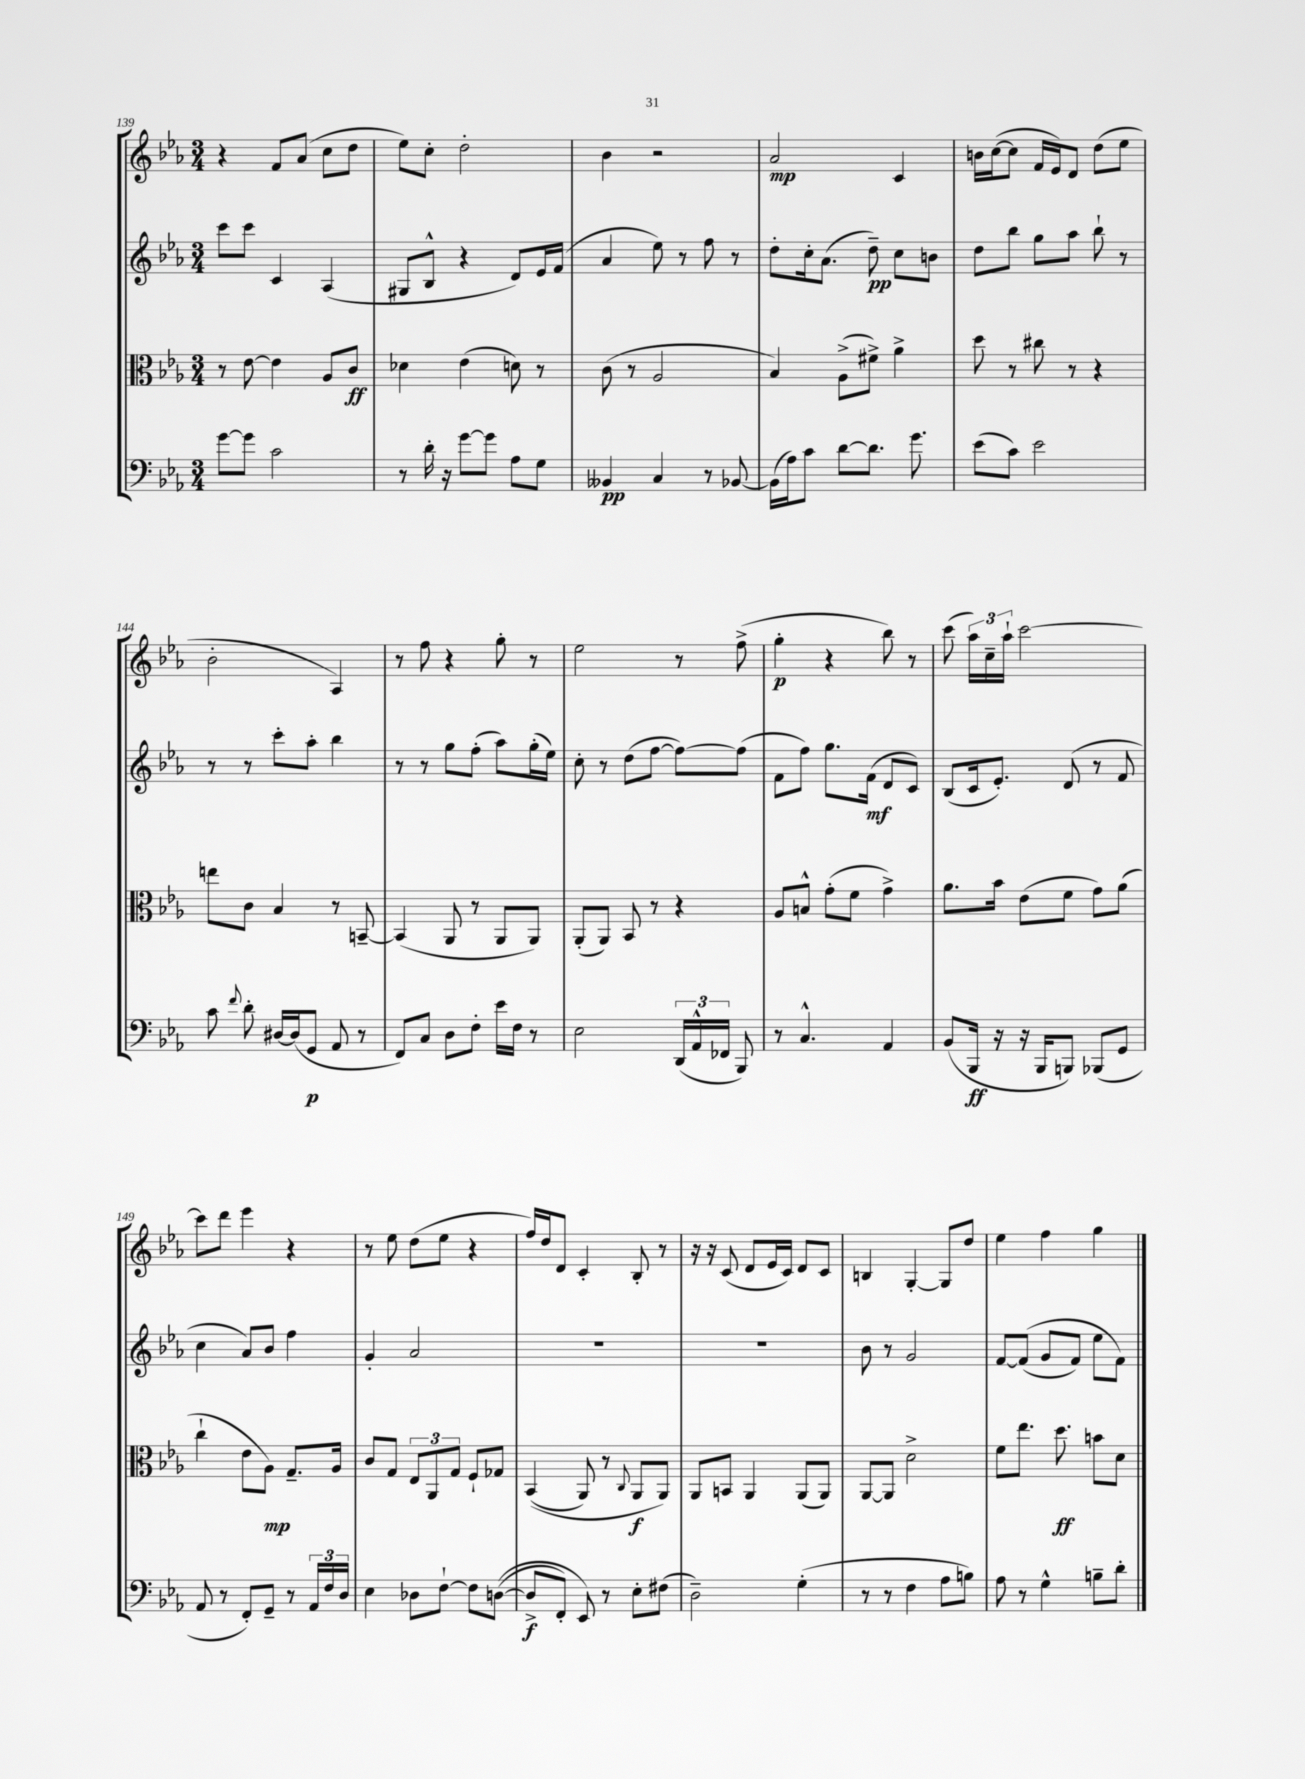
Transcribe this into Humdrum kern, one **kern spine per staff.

**kern	**kern	**kern	**kern
*staff4	*staff3	*staff2	*staff1
*clefF4	*clefC3	*clefG2	*clefG2
*k[b-e-a-]	*k[b-e-a-]	*k[b-e-a-]	*k[b-e-a-]
*M3/4	*M3/4	*M3/4	*M3/4
[8g\L	8r	8ccc\L	4r
8g\]J	[8e-\	8ccc\J	.
2c\	4e-\]	4c/	8f/L
.	.	.	(8a-/J
.	8A-/L	(4A-/	8cc\L
.	8c/J	.	8dd\J
=	=	=	=
8r	4d-\	8G#/L	8ee-\L)
16d'\	.	8B-^^/J	8cc'\J
16r	.	.	.
[8g\L	(4e-\	4r	2dd'\
8g\]J	.	.	.
8A-\L	8d\)	8d/L)	.
8G\J	8r	16e-/L	.
.	.	(16f/JJ	.
=	=	=	=
4BB--/	(8c\	4a-/	4b-\
.	8r	.	.
4C/	2A-/	8ee-\)	2r
.	.	8r	.
8r	.	8ff\	.
[8BB-/	.	8r	.
=	=	=	=
(16BB-\]LL	4B-/)	8dd'\L	2a-/
16A-\J)	.	.	.
8c\J	.	16cc'\k	.
.	.	(8.a-\J	.
[8d\L	(8A-^\L	.	.
8.d\]J	8f#^\J)	8dd~\)	.
.	4a-^\	8cc\L	4c/
8.g\	.	.	.
.	.	8b\J	.
=	=	=	=
(8e-\L	8dd\	8dd\L	16b\LL
.	.	.	([16cc\J
8c\J)	8r	8bb-\J	8cc\]J
2e-\	8cc#\	8gg\L	16f/LL
.	.	.	16e-/J)
.	8r	8aa-\J	8d/J
.	4r	8bb-`\	(8dd\L
.	.	8r	8ee-\J
=	=	=	=
8c\	8ee\L	8r	2b-'\
8qqf/	.	.	.
8d'\	8c\J	8r	.
[16D#/LL	4B-/	8ccc'\L	.
(16D#/]J	.	.	.
8GG/J	.	8aa-'\J	.
8AA-/	8r	4bb-\	4A-/)
8r	[8BB~/	.	.
=	=	=	=
8FF/L)	(4BB/]	8r	8r
8C/J	.	8r	8ff\
8D\L	8AA-/	8gg\L	4r
8F'\J	8r	(8ff'\J	.
16e-\LL	8AA-/L	8aa-\L)	8gg'\
16F\JJ	.	.	.
8r	8AA-/J)	(16gg'\L	8r
.	.	16ee-\JJ)	.
=	=	=	=
2E-\	(8AA-'/L	8cc'\	2ee-\
.	8AA-/J)	8r	.
.	8BB-/	(8dd\L	.
.	8r	[8ff\J	.
(24DD/LL	4r	8ff\_L)	8r
24AA-^^/	.	.	.
24FF-/JJ	.	.	.
8BBB-/)	.	(8ff\]J	(8ff^\
=	=	=	=
8r	8A-/L	8f\L	4gg'\
4.C^^/	8B^^/J	8ff\J)	.
.	(8g'\L	8.gg\L	4r
.	8f\J	.	.
.	.	(16f\Jk	.
4AA-/	4g^\)	8d/L	8bb-\)
.	.	8c/J)	8r
=	=	=	=
(8BB-/L	8.a-\L	(8B-/L	(8ccc\
16BBB-/Jk	.	16c/k	24aa-\LL)
.	.	.	24cc~\
16r	16b-\Jk	8.e-'/J)	.
.	.	.	24aa-`\JJ
16r	(8e-\L	.	[2ccc\
16BBB-/LK	.	.	.
8BBB/J)	8f\J	(8d/	.
(8BBB-/L	8g\L)	8r	.
8GG/J	(8a-\J	8f/	.
=	=	=	=
8AA-/	4cc`\	4cc\	8ccc\]L
8r	.	.	8ddd\J
8FF'/L)	8e-\L	8a-/L)	4eee-\
8GG~/J	8A-\J)	8b-/J	.
8r	8.G~/L	4ff\	4r
24AA-/LL	.	.	.
24F/	.	.	.
.	16A-/Jk	.	.
24D/JJ	.	.	.
=	=	=	=
4E-\	8c/L	4g'/	8r
.	8G/J	.	8ee-\
8D-\L	12E-/L	2a-/	(8dd\L
.	12AA-/	.	.
[8F`\J	.	.	8ee-\J
.	12G/J	.	.
8F\]L	8F`/L	.	4r
&(([8D\J	8G-/J	.	.
=	=	=	=
8D^/]L	&((4BB-/	2.r	16ff/LL)
.	.	.	16dd/J
8FF'/J)	.	.	8d/J
8EE-/&)	8AA-/)	.	4c'/
8r	8r	.	.
.	8qqC/	.	.
8E-'\L	8AA-/L	.	8B-'/
(8F#\J	8AA-/J&)	.	8r
=	=	=	=
2D~\)	8AA-/L	2.r	16r
.	.	.	16r
.	8BB/J	.	(8c/
.	4AA-/	.	8d/L
.	.	.	16e-/L
.	.	.	16c/JJ)
(4G'\	(8AA-/L	.	8d/L
.	8AA-/J)	.	8c/J
=	=	=	=
8r	[8AA-/L	8b-\	4B/
8r	8AA-/]J	8r	.
4F\	2d^\	2g/	[4G'/
8A-\L	.	.	8G/]L
8B\J)	.	.	8dd/J
=	=	=	=
8A-\	8f\L	[8f/L	4ee-\
8r	8.ee-\J	&((8f/]J	.
4G^^\	.	8g/L	4ff\
.	8.dd\	.	.
.	.	8f/J)	.
8B~\L	8b\L	8ee-\L	4gg\
8d'\J	8d\J	8f\J&)	.
==	==	==	==
*-	*-	*-	*-
